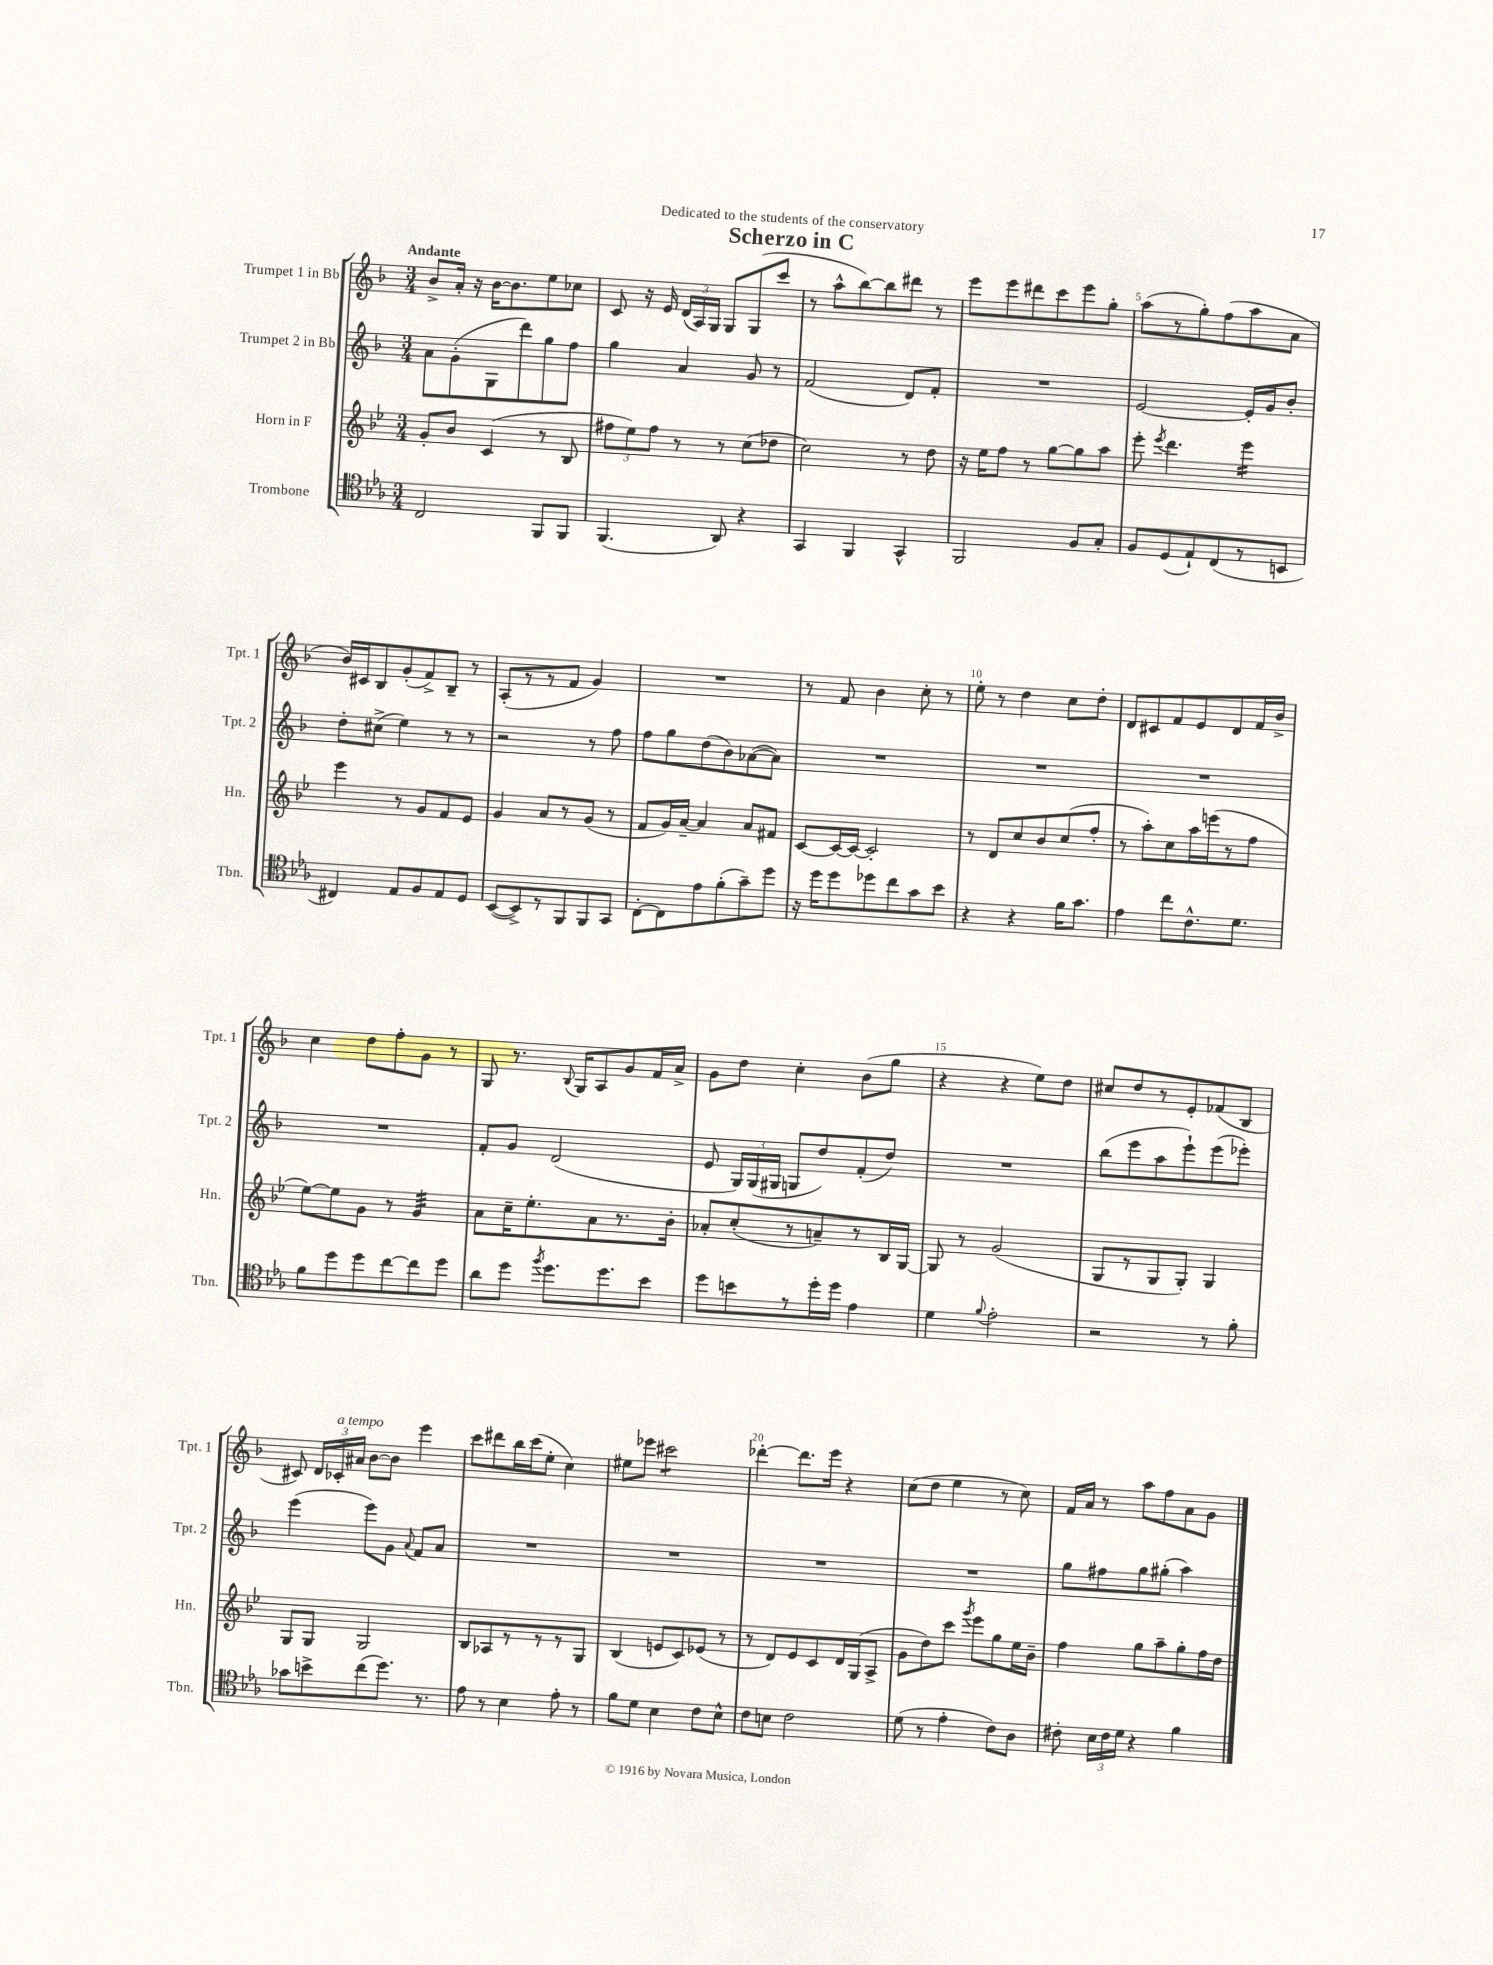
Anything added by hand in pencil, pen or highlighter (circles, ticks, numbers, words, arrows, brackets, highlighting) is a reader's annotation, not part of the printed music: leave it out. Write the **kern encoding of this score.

**kern	**kern	**kern	**kern
*staff4	*staff3	*staff2	*staff1
*clefC4	*clefG2	*clefG2	*clefG2
*k[b-e-a-]	*k[b-e-]	*k[b-]	*k[b-]
*M3/4	*M3/4	*M3/4	*M3/4
2C	8g'	8a	8b-^
.	8b-	(8g'	16a'
.	.	.	16r
.	(4c	8G	[16b-
.	.	.	8.b-]
.	.	8ddd)	.
8FF	8r	8gg	8ee
8FF	8B-	8ff	8cc-
=	=	=	=
(4.FF	12ff#	4gg	8c
.	12ee-)	.	.
.	.	.	16r
.	12ff#	.	.
.	.	.	16e
.	8r	4a	(24d
.	.	.	24A)
.	.	.	24G
8AA-)	8r	.	8G
4r	(8cc	8g	(8G
.	8dd-	8r	8ccc
=	=	=	=
4GG	2cc)	(2f	8r
.	.	.	8aa^^
4FF	.	.	[8bb-)
.	.	.	8bb-]
4GG^^	8r	8d)	8ddd#
.	8dd	8f'	8r
=	=	=	=
2FF	16r	2.r	8eee
.	16ee-	.	.
.	8ff	.	8eee
.	8r	.	8ddd#
.	[8gg	.	8ccc
8F	8gg]	.	8eee
8G'	8aa	.	8gg'
=	=	=	=
8F	8eee-'	[2e	(8aa
.	8qeee-	.	.
(8D	4.ddd	.	8r
8E-`)	.	.	8gg')
(8C	.	.	(8ff
8r	4eee-	16e']	8aa
.	.	16g	.
8BB	.	8b-'	8a
=	=	=	=
4C#)	4eee-	8dd'	16b-)
.	.	.	16c#
.	.	(8cc#^	8B-
8E-	8r	4ee)	(8g'
8F	8g	.	8f^)
8E-	8f	8r	8B-~
8D	8e-	8r	8r
=	=	=	=
([8BB-	4g	2r	(8A'
8BB-^])	.	.	8r
8r	8a	.	8r
8FF	8r	.	8f
8FF	(8g	8r	4g)
8GG	8r	8ff	.
=	=	=	=
[8C'	8f	8ff	2.r
8C]	16g)	8gg	.
.	[16a~	.	.
8e-	4a]	(8dd	.
(8f'	.	8b-)	.
8g~)	8a	([8a-	.
8dd	8f#	8a-])	.
=	=	=	=
16r	[8c	2.r	8r
16dd	.	.	.
8dd	16c_	.	8f
.	16c_	.	.
8dd-	2c']	.	4b-
8cc	.	.	.
8g	.	.	8cc'
8b-	.	.	8r
=	=	=	=
4r	8r	2.r	8ee'
.	8d	.	8r
4r	8cc	.	4dd
.	8b-	.	.
16f	(8cc	.	8cc
8.g	.	.	.
.	8ff'	.	8dd'
=	=	=	=
4e-	8r	2.r	8d
.	8aa')	.	8c#
8cc	8cc	.	8f
8.c^^	16aa	.	8e
.	(16eee	.	.
.	8r	.	8d
8.d	.	.	.
.	8ff	.	16f
.	.	.	16b-^
=	=	=	=
8f	[8ee-)	2.r	4cc
8dd	8ee-]	.	.
8dd	8g	.	8dd
[8cc	8r	.	8ff'
8cc]	4g	.	8g
8dd	.	.	8r
=	=	=	=
8a-	8a	8f'	8G
8dd	16cc~	8g	8.r
.	8.ee-'	.	.
8qff	.	.	.
8.dd	.	(2d	.
.	.	.	8qqB-
.	.	.	16G
.	8a	.	8A
8.dd	.	.	.
.	8.r	.	8g
8b-	.	.	16f
.	16b-'	.	16a^
=	=	=	=
8dd	8a-'	8e	8g
8b	(8cc'	24G)	8dd
.	.	(24G	.
.	.	24G#	.
8r	8r	8G	4cc'
16dd'	8a~)	8dd)	.
16dd	.	.	.
4e-	8r	(8f'	(8b-
.	16B-	8dd)	8gg
.	[16G	.	.
=	=	=	=
4d	8G]	2.r	4r
.	8r	.	.
8qqf	.	.	.
2e-'	(2g	.	4r
.	.	.	8ee)
.	.	.	8dd
=	=	=	=
2r	8G	(8bb-	8cc#
.	8r	8eee	8dd
.	8G	8aa	8r
.	8G')	8eee`)	8e'
8r	4G	(8eee	(8f-
8f'	.	8eee-')	8B-
=	=	=	=
8g-	8G	(4eee	8c#)
8b^	8G	.	24d
.	.	.	24c-'
.	.	.	24a#
(8cc	2G	8eee)	[8b-
8.dd)	.	8g	8b-]
.	.	8qqa	.
.	.	8f	4eee
8.r	.	.	.
.	.	8a	.
=	=	=	=
8e-	8B-	2.r	8ccc
8r	8A-	.	8ddd#
4B-	8r	.	16bb-
.	.	.	(16ccc
.	8r	.	8ee'
8e-'	8r	.	4cc)
8r	8G	.	.
=	=	=	=
8f	(4B-	2.r	8ee#
8d	.	.	8eee-
4B-	8e	.	2ccc#
.	8c)	.	.
8c	(8e-	.	.
8B-^^	8r	.	.
=	=	=	=
8c	8r	2.r	[4ddd-'
8B	8d)	.	.
2c	8e-	.	8.ddd-]
.	8c	.	.
.	.	.	16eee
.	16d	.	4r
.	(16G	.	.
.	8A^	.	.
=	=	=	=
(8d	8g	2.r	(8cc
8r	8dd)	.	8dd
4e-'	8ccc	.	4ee
.	8qggg	.	.
.	8eee-	.	.
8c)	8gg	.	8r
8A-	16ee-	.	8cc)
.	16b-~	.	.
=	=	=	=
8c#'	4ff	8gg	16f
.	.	.	16a
24B-	.	8ff#	8r
24c#	.	.	.
24d	.	.	.
4r	8gg	8gg	8aa
.	8aa~	(8gg#'	8ff
4f	8gg'	4aa)	8a
.	16ff	.	8g
.	16dd	.	.
==	==	==	==
*-	*-	*-	*-
